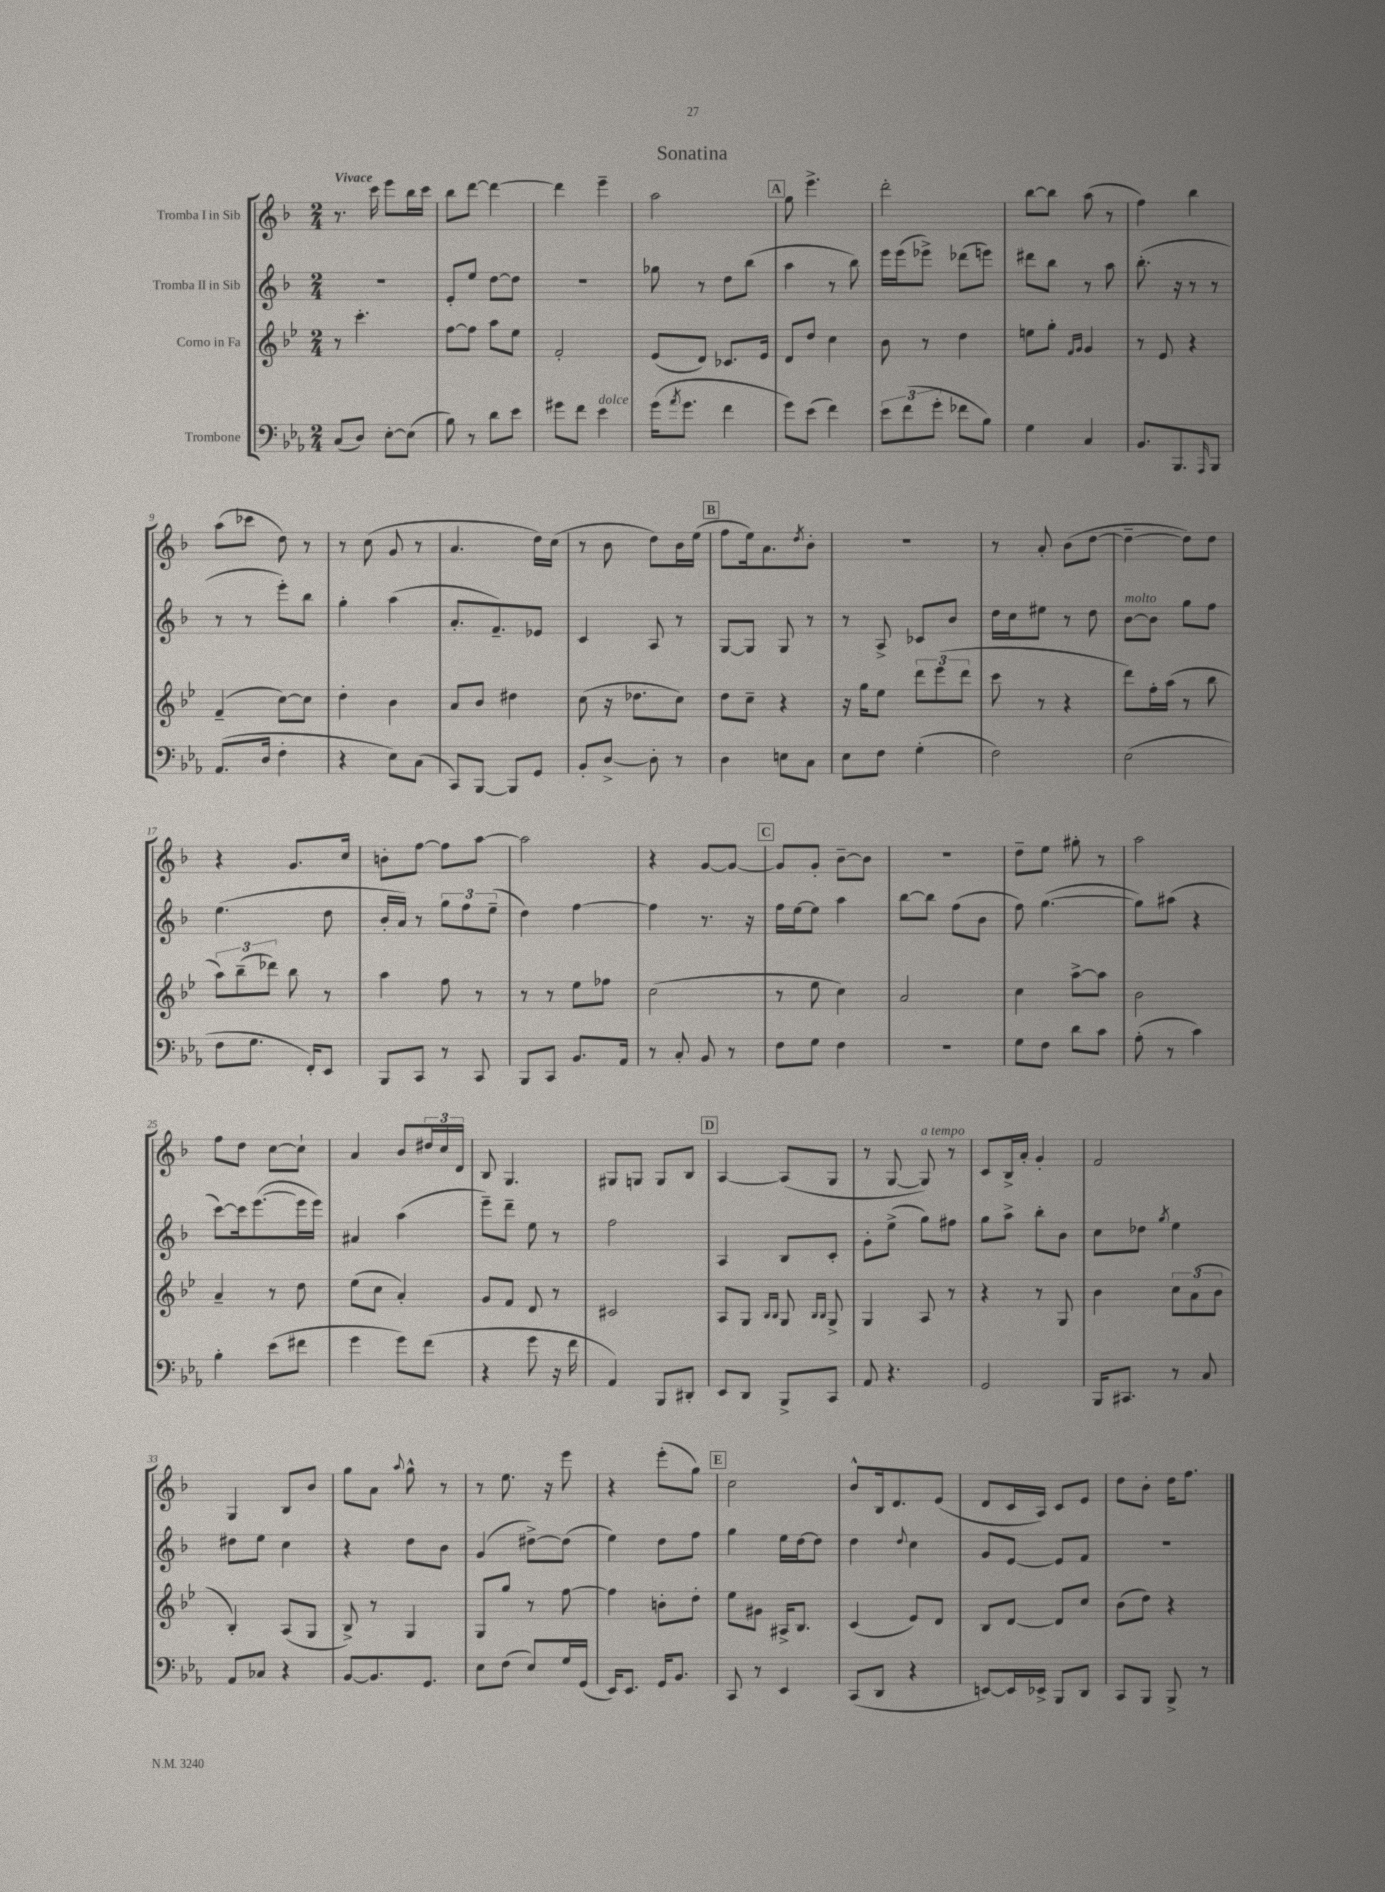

**kern	**kern	**kern	**kern
*staff4	*staff3	*staff2	*staff1
*clefF4	*clefG2	*clefG2	*clefG2
*k[b-e-a-]	*k[b-e-]	*k[b-]	*k[b-]
*M2/4	*M2/4	*M2/4	*M2/4
(8C	8r	2r	8.r
8D)	4.ccc'	.	.
.	.	.	16ccc
[8E-'	.	.	8eee
(8E-]	.	.	16bb-
.	.	.	16ccc
=	=	=	=
8B-)	[8ff	8e'	8bb-
8r	8ff]	8ee	[8ddd
8d	8aa	[8dd	4ddd_
8e-	8ee-	8dd]	.
=	=	=	=
8g#	2f'	2r	4ddd]
8f	.	.	.
4e-	.	.	4eee~
=	=	=	=
(16g	(8e-	8gg-	2aa
8qa-	.	.	.
8.g	.	.	.
.	8d)	8r	.
4f	8.c-	8dd	.
.	.	(8bb-	.
.	16e-	.	.
=	=	=	=
8g)	8d	4aa	8gg
(8e-	8dd	.	4.eee^
4f)	4cc	8r	.
.	.	8bb-)	.
=	=	=	=
12e-	8b-	16eee	2ddd'
.	.	(16eee	.
(12f	.	.	.
.	8r	8eee-^)	.
12g'	.	.	.
8f-	4dd	(8ddd-	.
8B-)	.	8eee)	.
=	=	=	=
4G	8ee	8ddd#	[8bb-
.	8gg'	8bb-	8bb-]
.	16qqf	.	.
.	16qqg	.	.
4C	4g	8r	(8aa
.	.	8aa	8r
=	=	=	=
8.BB-	8r	(8.bb-'	4ff)
.	8e-	.	.
8.BBB-	.	16r	.
.	4r	8r	4bb-
16qqAAA-	.	.	.
8BBB-	.	8r	.
=	=	=	=
(8.AA-	(4f~	8r	(8aa
.	.	8r	8ccc-
16D	.	.	.
4F'	[8cc)	8eee')	8dd)
.	8cc]	8bb-	8r
=	=	=	=
4r	4dd'	4gg'	8r
.	.	.	(8cc
8E-)	4b-	(4aa	8g
(8C	.	.	8r
=	=	=	=
8CC)	8a	8.a'	4.a
[8BBB-	8b-	.	.
.	.	8.f~)	.
8BBB-]	4dd#	.	.
8GG	.	8e-	16dd)
.	.	.	(16cc
=	=	=	=
8BB-'	(8cc	4c	8r
[8D^	16r	.	8b-
.	8.dd-	.	.
8D']	.	8A	8dd)
8r	8cc)	8r	16b-
.	.	.	(16ee
=	=	=	=
4D	8dd	[8G	8ff
.	8cc~	8G]	16ee)
.	.	.	8.a
8E	4r	8G	.
.	.	.	8qdd
8C	.	8r	8b-'
=	=	=	=
8E-	16r	8r	2r
.	16gg	.	.
8F	8ee-	8A^	.
(4G'	12ddd	8c-	.
.	(12eee-	.	.
.	.	8b-	.
.	12ddd	.	.
=	=	=	=
2F)	8ccc	16dd	8r
.	.	16cc	.
.	8r	8ee#	8a'
.	4r	8r	(8b-
.	.	8dd	[8dd
=	=	=	=
(2E-	8ddd)	[8b-	4dd~_
.	16ff'	8b-]	.
.	(16aa	.	.
.	8r	8gg	8dd])
.	8bb-	8ff	8dd
=	=	=	=
8F	12aa)	(4.ee	4r
.	(12bb-~	.	.
8.G	.	.	.
.	12ddd-)	.	.
.	8bb-	.	8.g
16FF')	.	.	.
8EE-	8r	8dd	.
.	.	.	16cc
=	=	=	=
8BBB-	4aa	16b-'	8b'
.	.	16a)	.
8CC	.	8r	[8ff
8r	8ff	12gg	8ff]
.	.	12ff	.
8CC	8r	.	[8aa
.	.	(12ee~	.
=	=	=	=
8BBB-	8r	4dd)	2aa]
8CC	8r	.	.
8.BB-	8ee-	[4ff	.
.	8ff-	.	.
16AA-	.	.	.
=	=	=	=
8r	(2cc	4ff]	4r
8C'	.	.	.
8BB-	.	8.r	[8g
8r	.	.	8g_
.	.	16r	.
=	=	=	=
8F	8r	16ff	8g]
.	.	[16ee	.
8G	8ee-	8ee]	8g'
4F	4cc)	4aa	[8b-~
.	.	.	8b-]
=	=	=	=
2r	2a	[8bb-	2r
.	.	8bb-]	.
.	.	(8ff	.
.	.	8b-	.
=	=	=	=
8G	4cc	8ff)	8dd~
8F	.	([4.gg	8ee
8d	[8aa^	.	8gg#'
8c	8aa]	.	8r
=	=	=	=
(8A-'	2b-	8gg])	2aa
8r	.	(8aa#	.
4c)	.	4r	.
=	=	=	=
4B-'	4a~	[8ccc)	8ff
.	.	16ccc]	8dd
.	.	([8.eee	.
(8e-	8r	.	[8cc
8f#	8dd	16eee]	8cc`]
.	.	16eee)	.
=	=	=	=
4g	(8ee-	4a#	4a
.	8cc	.	.
8g)	4a')	(4aa	8b-
(8f	.	.	24dd#
.	.	.	24cc
.	.	.	24d
=	=	=	=
4r	8g	8eee~)	8B-
.	8f	8ddd~	4.G
8g	8d	8ee	.
16r	8r	8r	.
16f	.	.	.
=	=	=	=
4AA-)	2c#	2ff	8G#
.	.	.	8G
8BBB-	.	.	8G
8DD#'	.	.	8B-
=	=	=	=
8EE-	8A	4A	[4A
8DD	8G	.	.
.	16qqB-	.	.
.	16qqB-	.	.
8BBB-^	8G	8B-	(8A]
.	16qqB-	.	.
.	16qqB-	.	.
8CC	8G^	8c'	8G
=	=	=	=
8AA-	4G	8g'	8r
4.r	.	(8ee^	[8G
.	8A	8gg)	8G])
.	8r	8ff#	8r
=	=	=	=
2GG	4r	8gg	8c
.	.	8aa^	16B-^
.	.	.	16a'
.	8r	8bb-'	4g'
.	8G	8b-	.
=	=	=	=
16BBB-	4b-	8cc	2f
8.CC#	.	.	.
.	.	8dd-	.
.	.	8qgg	.
8r	12cc	4ee	.
.	(12a	.	.
8C	.	.	.
.	12b-	.	.
=	=	=	=
8AA-	4B-')	8dd#	4G
8C-	.	8ee	.
4r	(8A	4cc	8B-
.	8G	.	8b-
=	=	=	=
[8BB-	8B-^)	4r	8gg
8.BB-]	8r	.	8a
.	.	.	8qqaa
.	4G	8dd	8gg^^
8.GG	.	.	.
.	.	8b-	8r
=	=	=	=
8E-	8G	(4g	8r
(8F	8gg	.	8.ee
8E-)	8r	[8dd#^)	.
.	.	.	16r
16G	[8ff	(8dd#]	8eee
(16GG	.	.	.
=	=	=	=
16EE-)	4ff]	4ee)	4r
8.EE-	.	.	.
16GG	8b'	8dd	(8eee'
8.BB-	.	.	.
.	8dd'	8ff	8gg)
=	=	=	=
8CC	8ee-	4gg	2cc
8r	8g#	.	.
4EE-	16A#^	16ee	.
.	8.B-	[16dd	.
.	.	8dd]	.
=	=	=	=
(8CC	(4c	4dd	8b-^^
8DD	.	.	16B-
.	.	.	8.d
.	.	8qqdd	.
4r	8e-)	4cc	.
.	8d	.	(8e
=	=	=	=
[8EE)	8B-	8g	8d
16EE]	[8d	[8e	16c
16EE-^	.	.	16A)
8BBB-	8d]	8e]	8c
8DD	8cc	8f	8e
=	=	=	=
8CC	(8b-	2r	8dd
8BBB-	8dd)	.	8b-'
8BBB-^	4r	.	16dd
.	.	.	8.ff
8r	.	.	.
==	==	==	==
*-	*-	*-	*-
